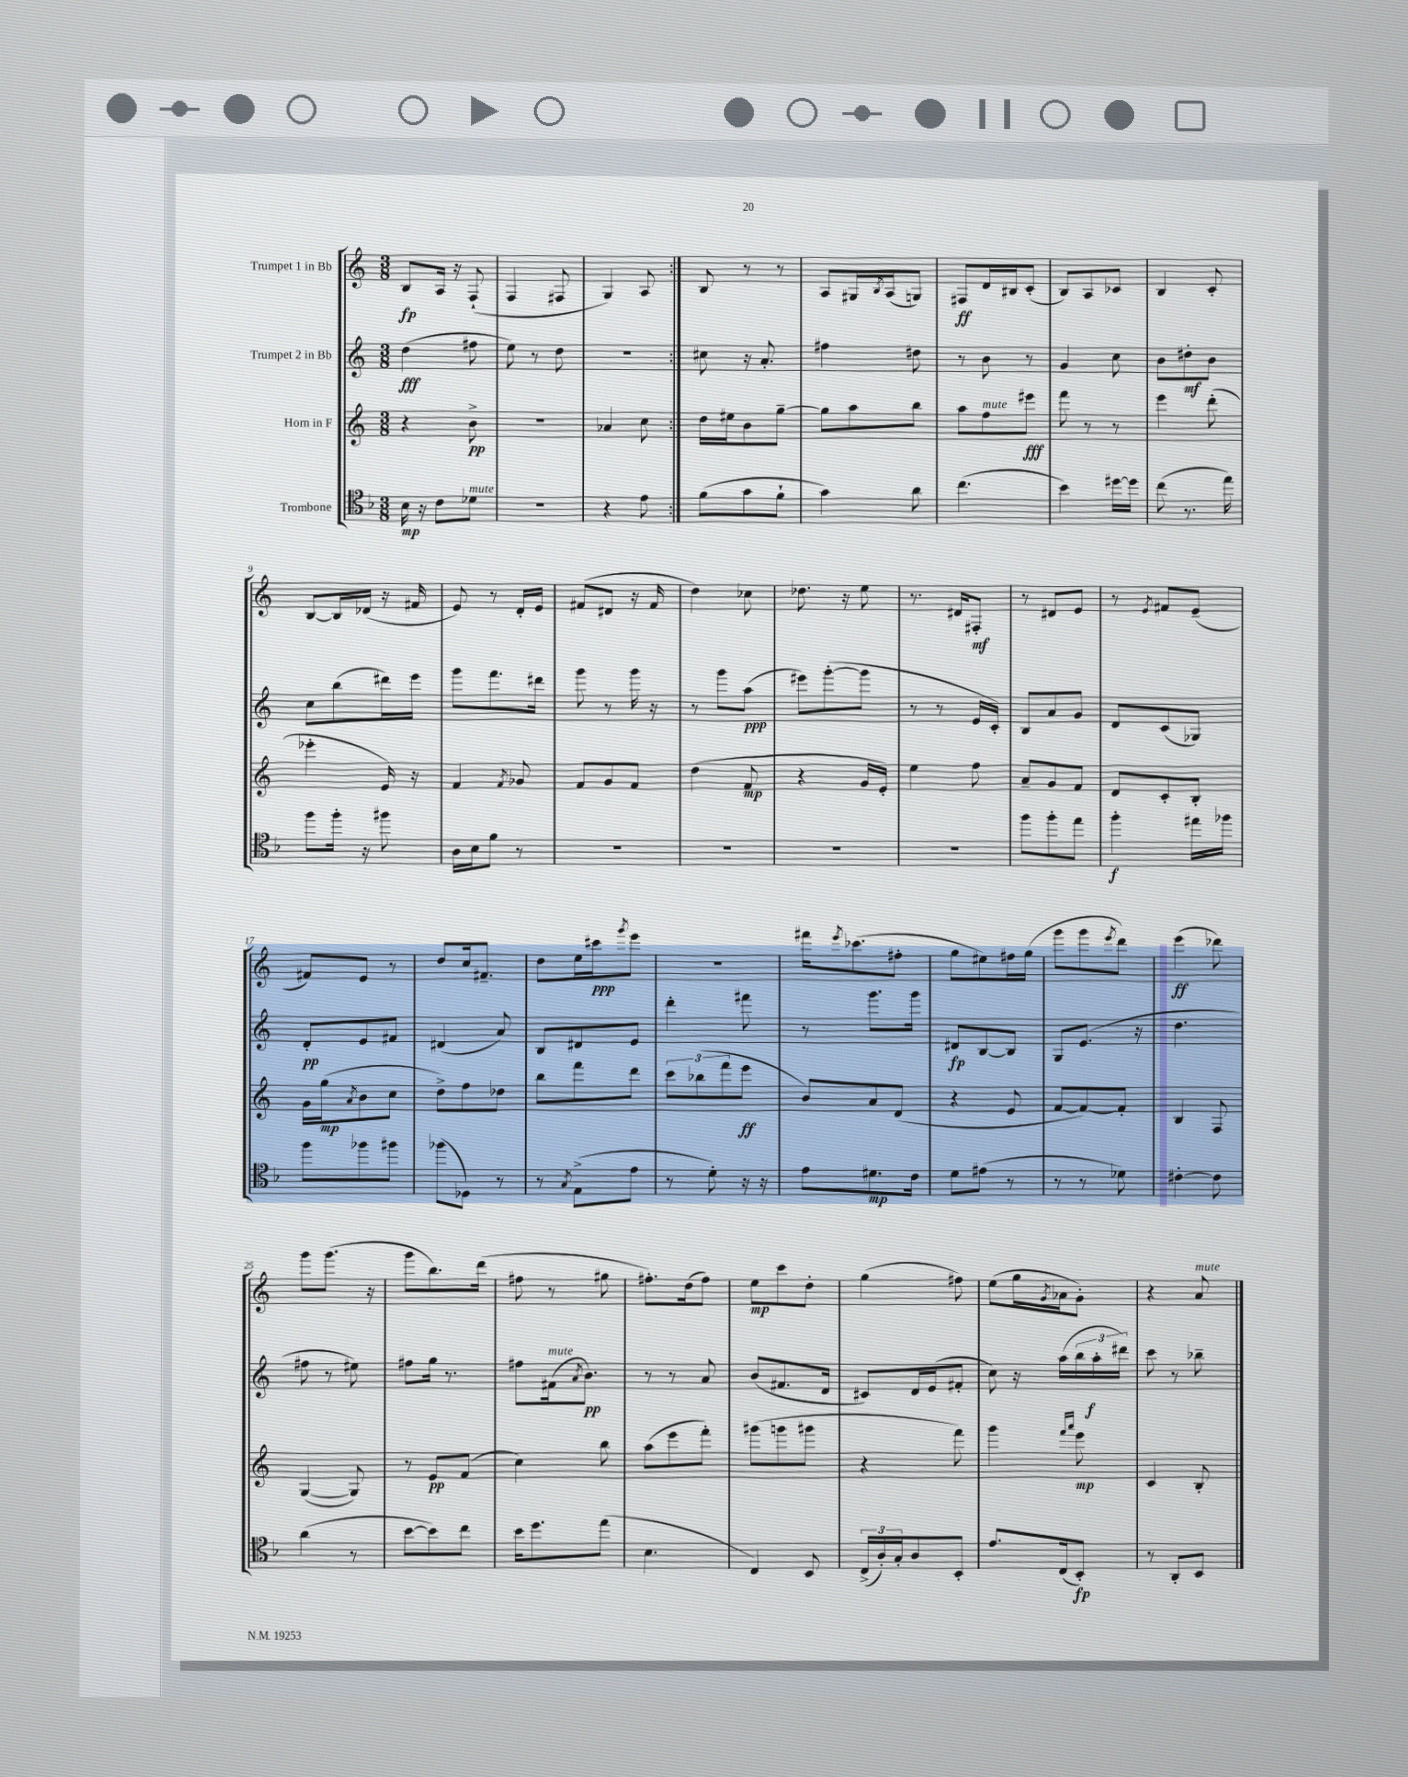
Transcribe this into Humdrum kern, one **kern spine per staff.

**kern	**kern	**kern	**kern
*staff4	*staff3	*staff2	*staff1
*clefC4	*clefG2	*clefG2	*clefG2
*k[b-]	*k[]	*k[]	*k[]
*M3/8	*M3/8	*M3/8	*M3/8
16B-	4r	(4dd	8B
16r	.	.	.
8c	.	.	16A
.	.	.	16r
8d-	8b^	8ff#	(8F`
=	=	=	=
4.r	4.r	8ee)	4F
.	.	8r	.
.	.	8dd	8F#
=	=	=	=
4r	4a-	4.r	4G)
8e	8cc	.	8A
=:|!	=:|!	=:|!	=:|!
(8f	16dd	8cc#	8B
.	16ee#	.	.
8g	8b	16r	8r
.	.	8.a'	.
8f`	[8gg~	.	8r
=	=	=	=
4g)	8gg]	4ff#	8A
.	8aa	.	16G#
.	.	.	8qB
.	.	.	(16A
8a	8bb	8dd#	8G)
=	=	=	=
(4.cc	8aa	8r	8F#
.	8ff	8b	16d
.	.	.	16B#
.	8eee#	8r	(8c'
=	=	=	=
4b-)	8fff	4g	8B)
.	8r	.	8A
[16dd#	8r	8cc	8c-
16dd#]	.	.	.
=	=	=	=
(8cc	4eee	8b	4B
8.r	.	8dd#'	.
.	(8ddd'	8b	8c'
16ee)	.	.	.
=	=	=	=
8ff	4eee-'	8cc	[8B
16ff'	.	(8bb	16B]
16r	.	.	(16d-
8ff#	16e)	16ddd#)	16r
.	16r	16eee	16f#
=	=	=	=
16A	4f	8ggg	8e)
16B-	.	.	.
8f	.	8.fff	8r
.	8qf	.	.
8r	8g-	.	16d'
.	.	16ddd#	16e
=	=	=	=
4.r	8f	8ggg	(8f#
.	8g	8r	8d#
.	8f	16ggg	16r
.	.	16r	16f#
=	=	=	=
4.r	(4dd	8r	4dd)
.	.	8ggg	.
.	8f	(8aa	8cc-
=	=	=	=
4.r	4r	8eee#)	8.dd-
.	.	([8ggg'	.
.	.	.	16r
.	16g	8ggg]	8ee
.	16e')	.	.
=	=	=	=
4.r	4ee	8r	8.r
.	.	8r	.
.	.	.	16d#
.	8ff	16e	8F#'
.	.	16c')	.
=	=	=	=
8ff	8a~	8B	8r
8ff'	8g	8a	8d#
8ee	8f	8g	8e
=	=	=	=
4ff'	8d	8d	8r
.	.	.	8qe
.	8c'	(8c	8f#
16ee#	8B'	8G-)	(8e~
16ff-	.	.	.
=	=	=	=
8ff	16g	8d'	8f#)
.	(16gg	.	.
.	8qa	.	.
8ff-	8b	8e	8e
8ff#	8cc	8f#	8r
=	=	=	=
(8ff-	8dd^)	(4d#	8dd
8D-)	8ff	.	16cc
.	.	.	8.f#~
8r	8dd-	8a)	.
=	=	=	=
8r	8bb	8B	8dd
8qG	.	.	.
(8E^	8fff	8d#	16ee
.	.	.	16ccc#
.	.	.	8qggg
8e	8ddd	8e	8eee
=	=	=	=
8r	12ccc	4ddd'	4.r
.	(12bb-	.	.
8d')	.	.	.
.	12fff	.	.
16r	8eee	8fff#	.
16r	.	.	.
=	=	=	=
8e	8b)	8r	16fff#
.	.	.	8qeee
.	.	.	(8.ccc-
8.d#	8a	8.ggg	.
.	(8d	.	8ff#'
16c	.	16ggg	.
=	=	=	=
8d	4r	8d#	8gg
(8e#	.	[8B	8ee#)
8r	8e	8B]	16ff#
.	.	.	(16gg
=	=	=	=
8r	[8f	8G	8ggg
8r	8f_)	(8.e	8ggg
.	.	.	8qeee
8d-)	8f']	.	8ddd)
.	.	16r	.
=	=	=	=
[4c#'	4B	4.dd	(4eee
8c#]	8F	.	8ddd-)
=	=	=	=
(4a	([4G	8ff#	8ggg
.	.	8r	(8.ggg
8r	8G])	8ee#)	.
.	.	.	16r
=	=	=	=
[8b-	8r	8ff#	8ggg
8b-])	8e	16gg	8.bb)
.	.	8.r	.
8cc	(8f	.	.
.	.	.	(16ddd
=	=	=	=
16b-	4cc)	8ff#	8ff#
8.dd	.	.	.
.	.	(16f#	8r
.	.	8qa	.
.	.	8.b)	.
(8ee	8bb	.	8gg#
=	=	=	=
4.B-	(8aa	8r	8.ff#')
.	8eee	8r	.
.	.	.	(16dd
.	8fff')	8a	8ff#)
=	=	=	=
4C)	(8ggg#	(8b	8ee
.	8ggg	8.f#	8ccc
8BB-	8ggg#	.	8dd'
.	.	16d	.
=	=	=	=
(24C^	4r	8c#)	(4gg
24A')	.	.	.
24G'	.	.	.
8A	.	16d	.
.	.	(16e	.
8BB-'	8fff)	8f#'	8ff#)
=	=	=	=
8.e	4ggg	8cc)	(8ee
.	.	16r	16gg
.	.	.	8qg
(16C	.	(16aa	16a-
.	16qqfff	.	.
.	16qqaaa	.	.
8BB-')	8eee	24bb	8g')
.	.	24aa'	.
.	.	24ddd#)	.
=	=	=	=
8r	4c	8ccc	4r
8AA'	.	8r	.
8BB-	8B'	8bb-~	8a
==	==	==	==
*-	*-	*-	*-
